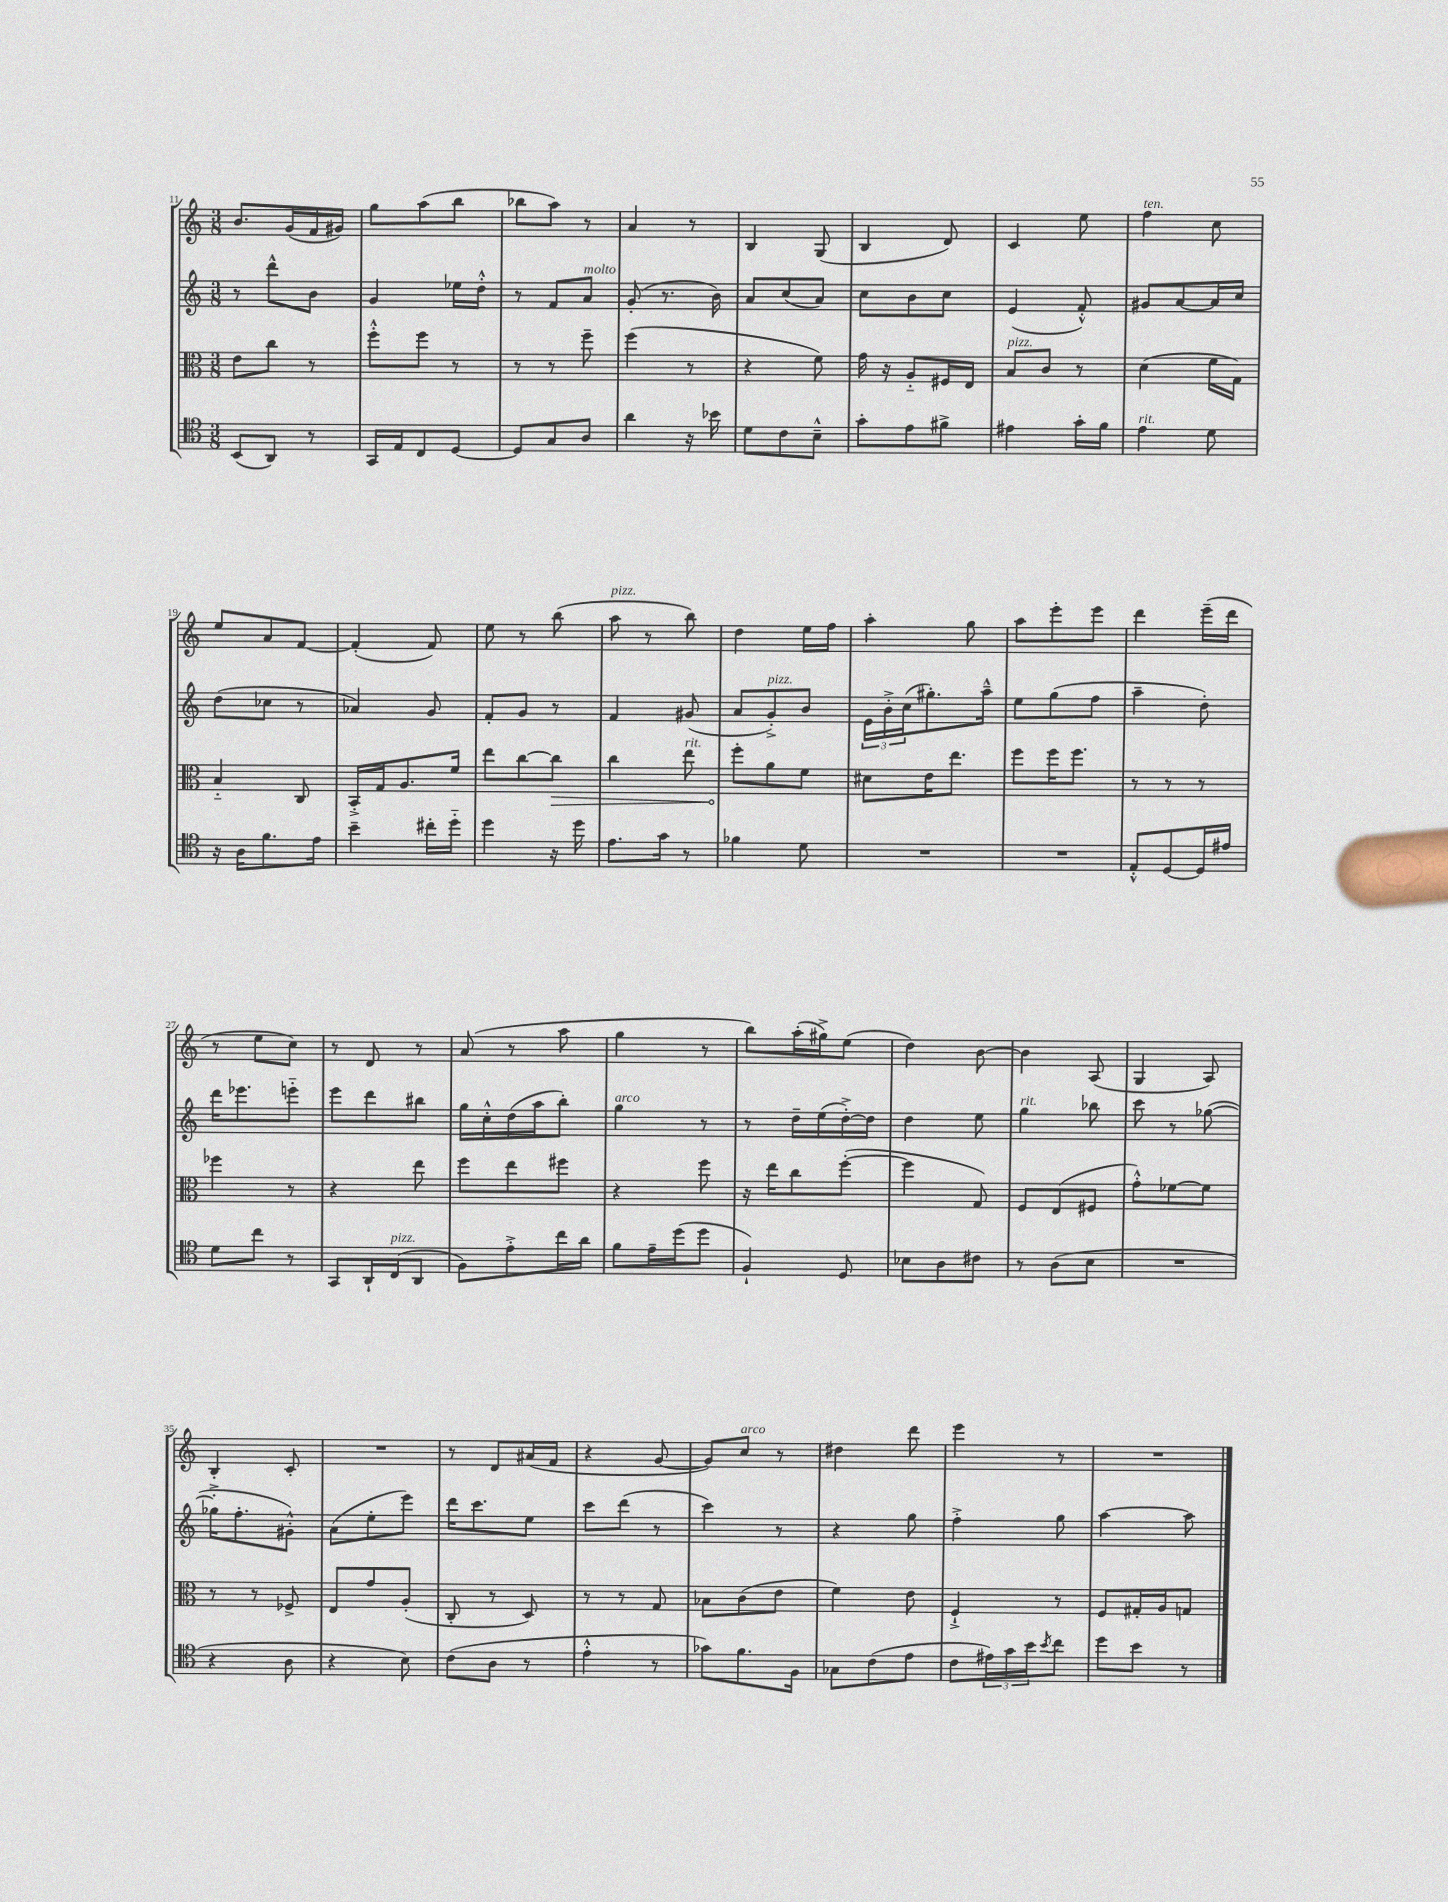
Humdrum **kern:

**kern	**kern	**kern	**kern
*staff4	*staff3	*staff2	*staff1
*clefC4	*clefC3	*clefG2	*clefG2
*k[]	*k[]	*k[]	*k[]
*M3/8	*M3/8	*M3/8	*M3/8
(8BB	8e	8r	8.b
8AA)	8cc	8ddd^^	.
.	.	.	(16g
8r	8r	8b	16f
.	.	.	16g#)
=	=	=	=
16GG	8ff'^^	4g	8gg
16E	.	.	.
8C	8ff	.	(8aa
[8D	8r	16ee-	8bb
.	.	16dd'^^	.
=	=	=	=
8D]	8r	8r	8bb-
8G	8r	8f	8aa)
8A	8ff~	8a	8r
=	=	=	=
4a	(4ff	(8g'	4a
.	.	8.r	.
16r	8r	.	8r
16b-	.	16b)	.
=	=	=	=
8d	4r	8a	4B
8c	.	(8cc	.
8B~^^	8f)	8a)	(8G
=	=	=	=
8g'	16g	8cc	4B
.	16r	.	.
8e	8A'~	8b	.
8f#^	16F#	8cc	8d)
.	16E	.	.
=	=	=	=
4e#	8B	(4e	4c
.	8c	.	.
16g'	8r	8f'^^)	8ee
16f	.	.	.
=	=	=	=
4e	(4d	8g#	4ff
.	.	[8a	.
8d	16f	16a]	8cc
.	16G)	16cc	.
=	=	=	=
16r	4B'~	(8dd	8ee
16A	.	.	.
8.f	.	8cc-	8a
.	8C	8r	[8f
16e	.	.	.
=	=	=	=
4b~	16BB'^	4a-)	(4f']
.	16G	.	.
.	8.A	.	.
16cc#'	.	8g	8f)
16dd'~	16f	.	.
=	=	=	=
4dd	8ee	8f'	8ee
.	[8cc	8g	8r
16r	8cc]	8r	(8bb
16dd	.	.	.
=	=	=	=
8.e	4cc	4f	8aa
.	.	.	8r
16g	.	.	.
8r	8ee	(8g#	8bb)
=	=	=	=
4f-	8ff'	8a	4dd
.	8a	8g'^)	.
8d	8f	8b	16ee
.	.	.	16ff
=	=	=	=
4.r	8d#	24e	4aa'
.	.	24b'^	.
.	.	(24cc	.
.	16e	8.gg#')	.
.	8.ee	.	.
.	.	.	8gg
.	.	16aa~^^	.
=	=	=	=
4.r	8ff	8ee	8aa
.	16ff	(8gg	8eee'
.	8.ff	.	.
.	.	8ff	8eee
=	=	=	=
8E'^^	8r	4aa~	4ddd
[8D	8r	.	.
16D]	8r	8dd')	(16eee~
16e#	.	.	16ddd
=	=	=	=
8d	4ff-	16ddd	8r
.	.	8.eee-	.
8cc	.	.	8ee
8r	8r	8eee'~	8cc)
=	=	=	=
8GG	4r	8eee	8r
16AA`	.	8ddd	8d
(16C	.	.	.
8AA	8ee	8bb#	8r
=	=	=	=
8F)	8ff	16gg	(8a
.	.	16cc'^^	.
8e'^	8ee	(16dd	8r
.	.	16aa	.
16cc	8ff#	8bb')	8aa
16a	.	.	.
=	=	=	=
8f	4r	4gg	4gg
16e~	.	.	.
(16dd	.	.	.
8dd	8ff	8r	8r
=	=	=	=
4F`)	16r	8r	8bb)
.	16ee	.	.
.	8cc	16dd~	(16aa'
.	.	(16ee	16gg#^)
8D	([8ff'	[16dd'^)	(8ee
.	.	16dd]	.
=	=	=	=
8B-	4ff]	4dd	4dd)
8A	.	.	.
8c#	8G)	8ee	[8b
=	=	=	=
8r	8F	4gg	4b]
(8A	(8E	.	.
8B	8F#	8bb-	(8A
=	=	=	=
4.r	8g'^^)	8ccc	4G
.	[8f-	8r	.
.	8f-]	([8gg-	8A)
=	=	=	=
4r	8r	16gg-'^]	4B'
.	.	8.ff'	.
.	8r	.	.
8A	8F-^	8g#'^^)	8c'
=	=	=	=
4r	8E	(8a	4.r
.	8g	8ee'	.
8B)	(8A'	8eee)	.
=	=	=	=
(8c	8C'	16ddd	8r
.	.	8.ccc	.
8A	8r	.	8d
8r	8D)	8ee	(16a#
.	.	.	16f
=	=	=	=
4e'^^	8r	8ccc	4r
.	8r	(8ddd	.
8r	8G	8r	[8g
=	=	=	=
8g-)	8B-	4ccc)	8g])
8.f	(8c	.	8cc
.	8e	8r	8r
16F	.	.	.
=	=	=	=
8G-	4f)	4r	4dd#
(8c	.	.	.
8e	8e	8gg	8ddd
=	=	=	=
8c	4F`^	4ff'^	4eee
24e#)	.	.	.
24g	.	.	.
24b	.	.	.
8qb	.	.	.
8cc	8r	8gg	8r
=	=	=	=
8dd	8F	[4aa	4.r
8b	16G#'	.	.
.	16A	.	.
8r	8G	8aa]	.
==	==	==	==
*-	*-	*-	*-
